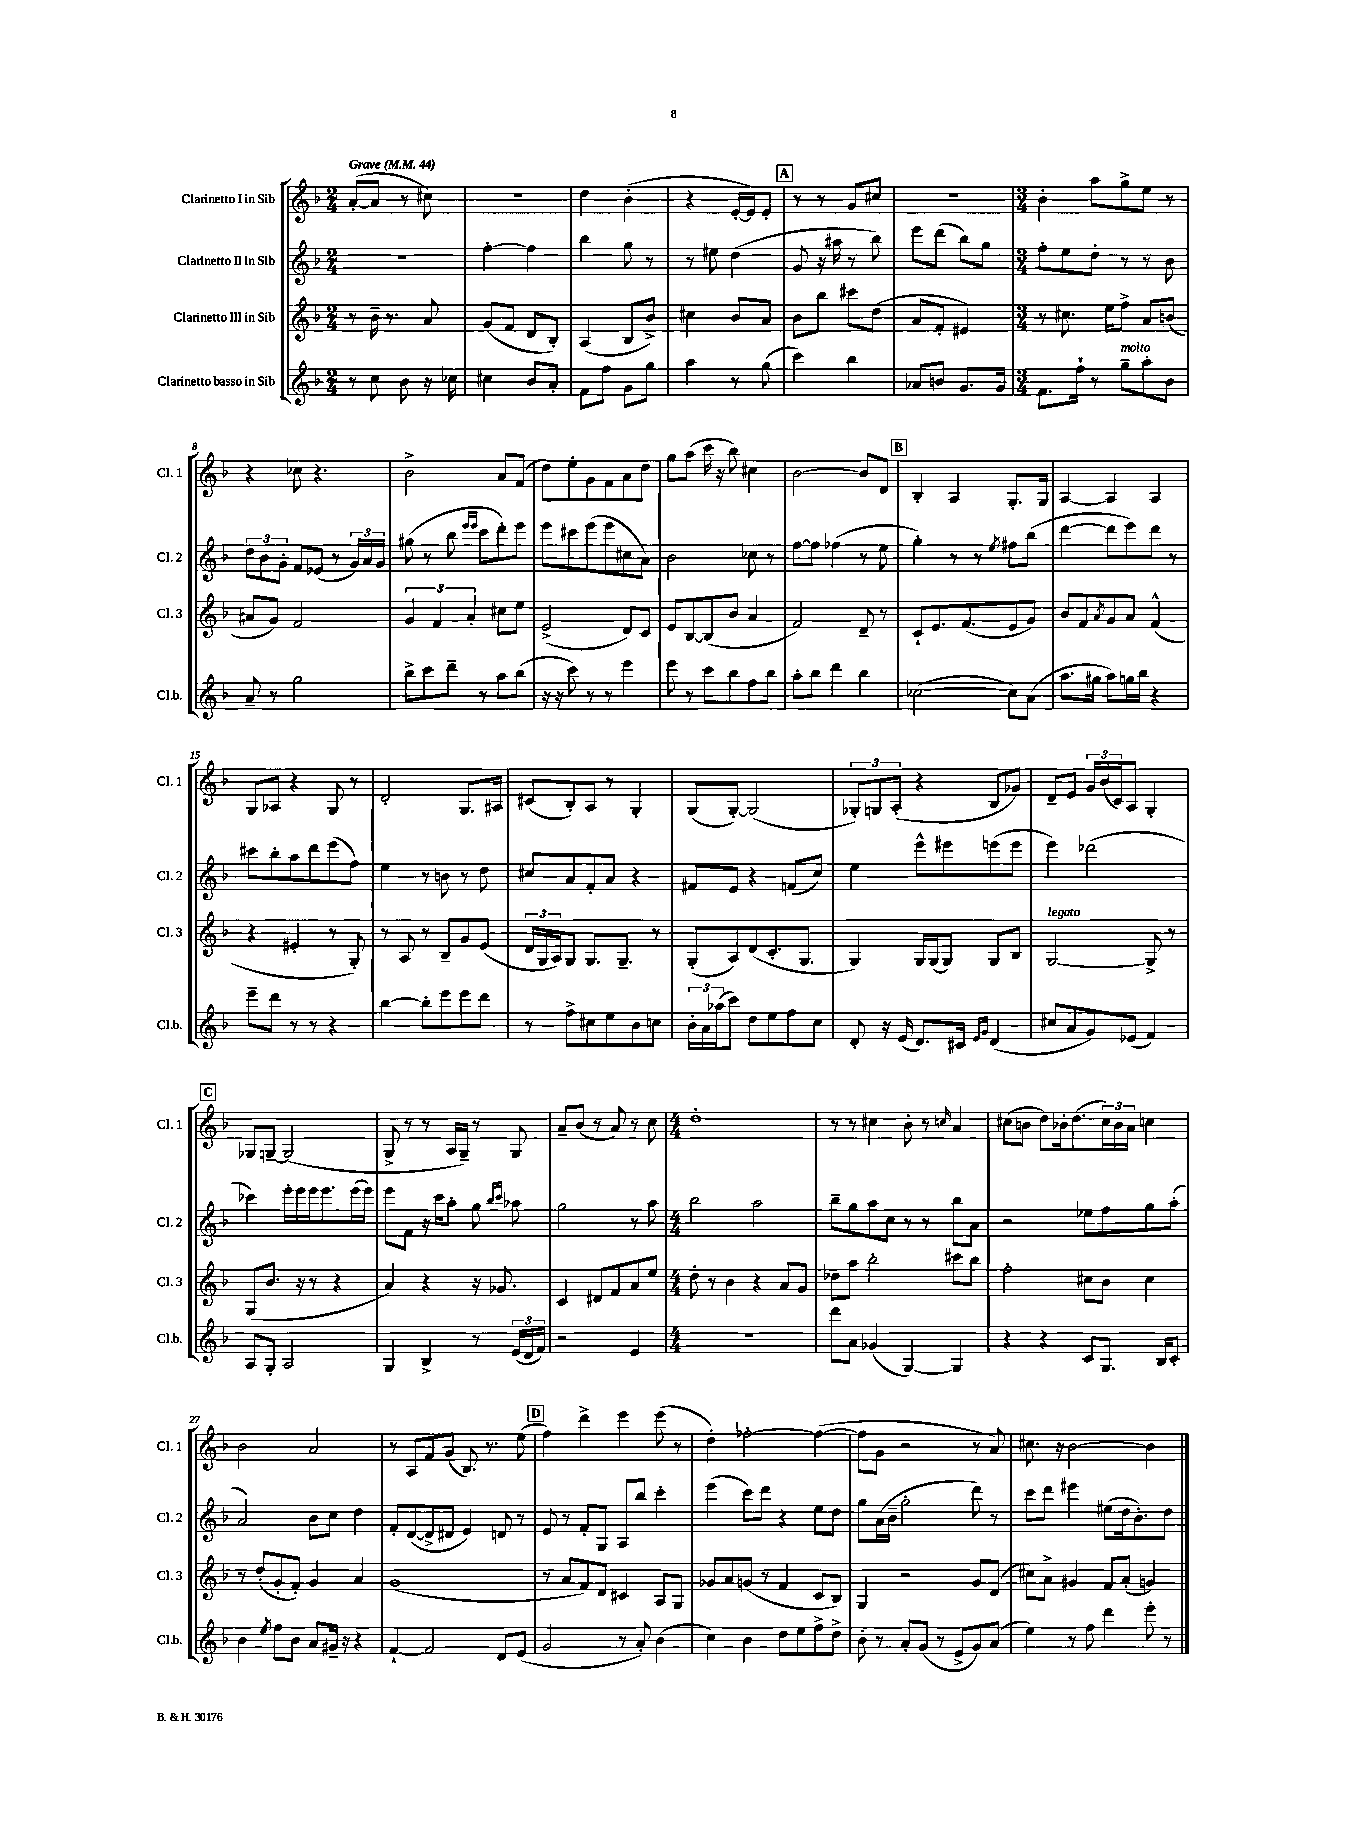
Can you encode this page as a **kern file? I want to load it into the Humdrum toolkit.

**kern	**kern	**kern	**kern
*staff4	*staff3	*staff2	*staff1
*clefG2	*clefG2	*clefG2	*clefG2
*k[b-]	*k[b-]	*k[b-]	*k[b-]
*M2/4	*M2/4	*M2/4	*M2/4
*MM44	*MM44	*MM44	*MM44
8r	8r	2r	([8a'/L
8cc\	16b-~\	.	8a/]J
.	8.r	.	.
8b-\	.	.	8r
16r	8a/	.	8cc#\)
16cc-\	.	.	.
=	=	=	=
4cc#\	(8g/L	[4ff'\	2r
.	8f/J	.	.
8b-/L	8d/L	4ff\]	.
8a'/J	8B-'/J)	.	.
=	=	=	=
8f\L	(4A/	4bb-\	4dd\
8ff\J	.	.	.
8g\L	8B-/L	8gg\	(4b-'\
8gg\J	8b-^/J)	8r	.
=	=	=	=
4aa\	4cc#\	8r	4r
.	.	8ee#\	.
8r	8b-/L	(4dd\	[16e'/LL
.	.	.	16e/]J)
(8gg\	8a/J	.	8e'/J
=	=	=	=
4ccc\)	8b-\L	8g/	8r
.	8bb-\J	16r	8r
.	.	16aa#\	.
4bb-\	8ccc#\L	8r	8g/L
.	(8dd\J	8bb-\)	8cc#/J
=	=	=	=
8a-/L	8a/L	8eee\L	2r
8b/J	8f'/J	(8ddd\J	.
8.g/L	4e#/)	8bb-\L)	.
.	.	8gg\J	.
16g/Jk	.	.	.
=	=	=	=
*M3/4	*M3/4	*M3/4	*M3/4
8.f\L	8r	8ff'\L	4b-'\
.	8.cc#\	8ee\	.
16ff`\Jk	.	.	.
8r	.	8dd'\J	8aa\L
.	16ee\LK	.	.
8gg~\L	8ff^\J	8r	8gg^\
8aa'\	8a/L	8r	8ee\J
8b-\J	(8b/J	8b-\	8r
=	=	=	=
8a~/	8a#/L	12dd\L	4r
.	.	12b-\	.
8r	8g/J)	.	.
.	.	12g'\J	.
2gg\	2f/	8f/L	8cc-\
.	.	(8e-/J	4.r
.	.	8r	.
.	.	24g/LL)	.
.	.	24a/	.
.	.	24g/JJ	.
=	=	=	=
8bb-^\L	6g/	(8gg#\	2b-^\
8ccc\	.	8r	.
.	6f/	.	.
8ddd~\J	.	8bb-\	.
.	6a'/	.	.
.	.	16qqeee/LL	.
.	.	16qqeee/JJ	.
8r	.	8ccc\L	.
8aa\L	8cc#\L	8ddd'\)	8a/L
(8bb-\J	8ee\J	8eee\J	(8f/J
=	=	=	=
16r	(2e^/	8eee\L	8dd\L)
16r	.	.	.
8ccc\)	.	8ccc#\	8ee'\
8r	.	(8eee\	8g\
8r	.	8eee\	8f\
4eee\	8d/L)	8cc#\	8a\
.	8c/J	8a\J)	8dd\J
=	=	=	=
8eee\	8e/L	2b-\	8gg\L
8r	[8B-/	.	(8aa\J
8ccc\L	(8B-/]	.	16ccc\
.	.	.	16r
8bb-\	8b-/J	.	8bb-\)
8ff\	4a/	8cc-\	4cc#\
8bb-\J	.	8r	.
=	=	=	=
8aa'\L	2f/)	[8ff\L	[2b-\
8bb-\J	.	8ff\]J	.
4ddd\	.	(4ff-\	.
4bb-\	8d~/	8r	8b-/]L
.	8r	8ee\	8d/J
=	=	=	=
([2cc-\	8c`/L	4gg'\)	4B-'/
.	8.e/	.	.
.	.	8r	4A/
.	(8.f/	.	.
.	.	8r	.
.	.	8qee/	.
8cc-\]L)	8e/	8ff#\L	8.G'/L
(8a\J	8g/J)	(8bb-\J	.
.	.	.	16G/Jk
=	=	=	=
8.aa\L	8b-/L	[4ddd\	[4A/
.	8f/	.	.
16gg#\Jk	.	.	.
.	8qa/	.	.
8aa\L)	8g/	8ddd\]L	4A/]
16gg\L	8a/J	8eee\)	.
16bb-\JJ	.	.	.
4r	(4f^^/	8ddd\J	4A/
.	.	8r	.
=	=	=	=
8eee~\L	4r	8ccc#\L	8G/L
8ddd\J	.	8bb-'\	8A-/J
8r	4e#'/	8aa\	4r
8r	.	8ddd\	.
4r	8r	(8eee\	8G/
.	8G'/)	8ff\J)	8r
=	=	=	=
[4bb-\	8r	4ee\	2d'/
.	8A/	.	.
8bb-'\]L	8r	8r	.
8eee\	8B-~/L	8b\	.
8eee\	8g/	8r	8.G/L
8ddd\J	(8e/J	8dd\	.
.	.	.	16A#/Jk
=	=	=	=
8r	24d/LL	8cc#/L	(8c#/L
.	24G/	.	.
.	24A/J)	.	.
8ff^\L	8G/J	8a/	8B-'/)
8cc#\	8.G/L	8f'/	8A/J
8ee\	.	8a/J	8r
.	8.G~/J	.	.
8b-\	.	4r	4G'/
8cc\J	8r	.	.
=	=	=	=
24b-'\LL	(8G'/L	8f#/L	(8G/L
24a\	.	.	.
(24aa-\J	.	.	.
8ccc\J)	8A/)	8e/J	[8G'/J)
8dd\L	(8d/	4r	(2G/]
8ee\	8.c'/	.	.
8ff\	.	(8f/L	.
.	8.G/J	.	.
8cc\J	.	8cc/J)	.
=	=	=	=
8d'/	4G/)	4ee\	12G-'/L)
.	.	.	12G/
16r	.	.	.
.	.	.	(12A'/J
(16e/	.	.	.
8.d/L)	16G/LL	8eee^^\L	4r
.	(16G/J	.	.
.	8G/J)	8eee#\	.
16c#/Jk	.	.	.
16qqe/LL	.	.	.
16qqg/JJ	.	.	.
(4d/	8G/L	(8eee\	8B-/L
.	8B-/J	8eee\J	8g-/J)
=	=	=	=
8cc#/L	[2G/	4eee\)	8d~/L
8a/	.	.	8e/J
8g/)	.	(2ddd-\	24g/LL
.	.	.	(24b-/
.	.	.	24c/J)
(8e-/J	.	.	8A/J
4f/)	8G^/]	.	4G'/
.	8r	.	.
=	=	=	=
8A/L	(8G/L	4ccc-\)	8G-/L
8G'/J	8.b-/J	.	[8G~/J
2A/	.	16eee'\LL	(2G/]
.	16r	16eee\	.
.	8r	16eee\J	.
.	.	8.eee\	.
.	4r	.	.
.	.	(16eee\L	.
.	.	16eee\JJ)	.
=	=	=	=
4G/	4a/)	8eee\L	8G^/
.	.	8f\J	8r
4B-^/	4r	16r	8r
.	.	16ccc\LK	.
.	.	8aa'\J	16A/LL
.	.	.	16G~/JJ)
8r	16r	8gg\	8r
.	8.g-/	.	.
.	.	16qqbb-/LL	.
.	.	16qqccc/JJ	.
(24e/LL	.	8aa-\	8G/
24d/	.	.	.
24f/JJ)	.	.	.
=	=	=	=
2r	4c/	2gg\	8a~/L
.	.	.	(8b-/J
.	8d#/L	.	8r
.	8f/	.	8a/)
4e/	8a/	8r	8r
.	8ee/J	8aa\	8cc\
=	=	=	=
*M4/4	*M4/4	*M4/4	*M4/4
1r	8dd'\	2bb-\	1dd'
.	8r	.	.
.	4b-\	.	.
.	4r	2aa\	.
.	8a/L	.	.
.	8g/J	.	.
=	=	=	=
8ddd\L	8dd-\L	8bb-~\L	8r
8a\J	8aa\J	8gg\	8r
(4g-/	2bb-'\	8aa\	4cc#\
.	.	8cc\J	.
[4G/)	.	8r	8b-'\
.	.	8r	8r
.	.	.	16qqcc/
4G/]	8ccc#\L	8bb-\L	4a/
.	8bb-\J	8a\J	.
=	=	=	=
4r	2ff'\	2r	(8cc#\L
.	.	.	8b\J
4r	.	.	8dd\L)
.	.	.	16b-'\k
.	.	.	(8.dd\
8c/L	8cc#\L	8ee-\L	.
8.G/J	8b-\J	8ff\	24cc#\L)
.	.	.	24b-\
.	.	.	24a\JJ
.	4cc#\	8gg\	4cc\
16B-/LK	.	.	.
8c'/J	.	(8aa'\J	.
=	=	=	=
4b-\	8r	2a/)	2b-\
.	(8dd'/L	.	.
8qee/	.	.	.
8ff\L	8g'/	.	.
8b-\J	8f'/J)	.	.
8a/L	4g/	8b-\L	2a/
16g#~/Jk	.	8cc\J	.
16r	.	.	.
4r	4a/	4dd\	.
=	=	=	=
[4f`/	(1g	8f'/L	8r
.	.	([8d/	8A/L
2f/]	.	8d^/]	8f/
.	.	8d#/J	(8g/J
.	.	4e/)	8.B-/)
.	.	.	8.r
8d/L	.	8d/	.
(8e/J	.	8r	(8ee\
=	=	=	=
2g/	8r	8e/	4ff\)
.	8a/L	8r	.
.	8f/)	8f'/L	4ddd^\
.	8d/J	8G/J	.
8r	4c#/	8A/L	4eee\
8a'/)	.	8bb-/J	.
(4b-\	8A/L	4ccc'\	(8eee\
.	8G/J	.	8r
=	=	=	=
4cc\)	8g-/L	(4eee\	4dd'\)
.	8a/	.	.
4b-\	(8g/J	8ccc\L)	[2ff-'\
.	8r	8ddd\J	.
8dd\L	4f/	4r	.
8ee\	.	.	.
8ff^\	8c/L	8ee\L	(4ff-\_
8dd^\J	8B-/J)	8dd\J	.
=	=	=	=
8b-'\	4G/	8gg\L	8ff-\]L
8r	.	(16a\L	8g\J
.	.	16b-~\JJ	.
8a'/L	2r	2gg'\	2r
(8g/J	.	.	.
8r	.	.	.
8e^/L	.	.	.
8g/)	8g/L	8ddd\)	8r
(8a/J	(8d/J	8r	8a/)
=	=	=	=
4ee\)	8cc#\L)	8ccc\L	8.cc#\
.	8a^\J	8ddd\J	.
.	.	.	16r
8r	4g#/	4eee#\	[2b-\
8ff\	.	.	.
4ddd\	8f/L	(8ee#\L	.
.	(8a'/J	16dd\k	.
.	.	8.b-'\)	.
8eee'\	4g/)	.	4b-\]
8r	.	8dd\J	.
==	==	==	==
*-	*-	*-	*-
